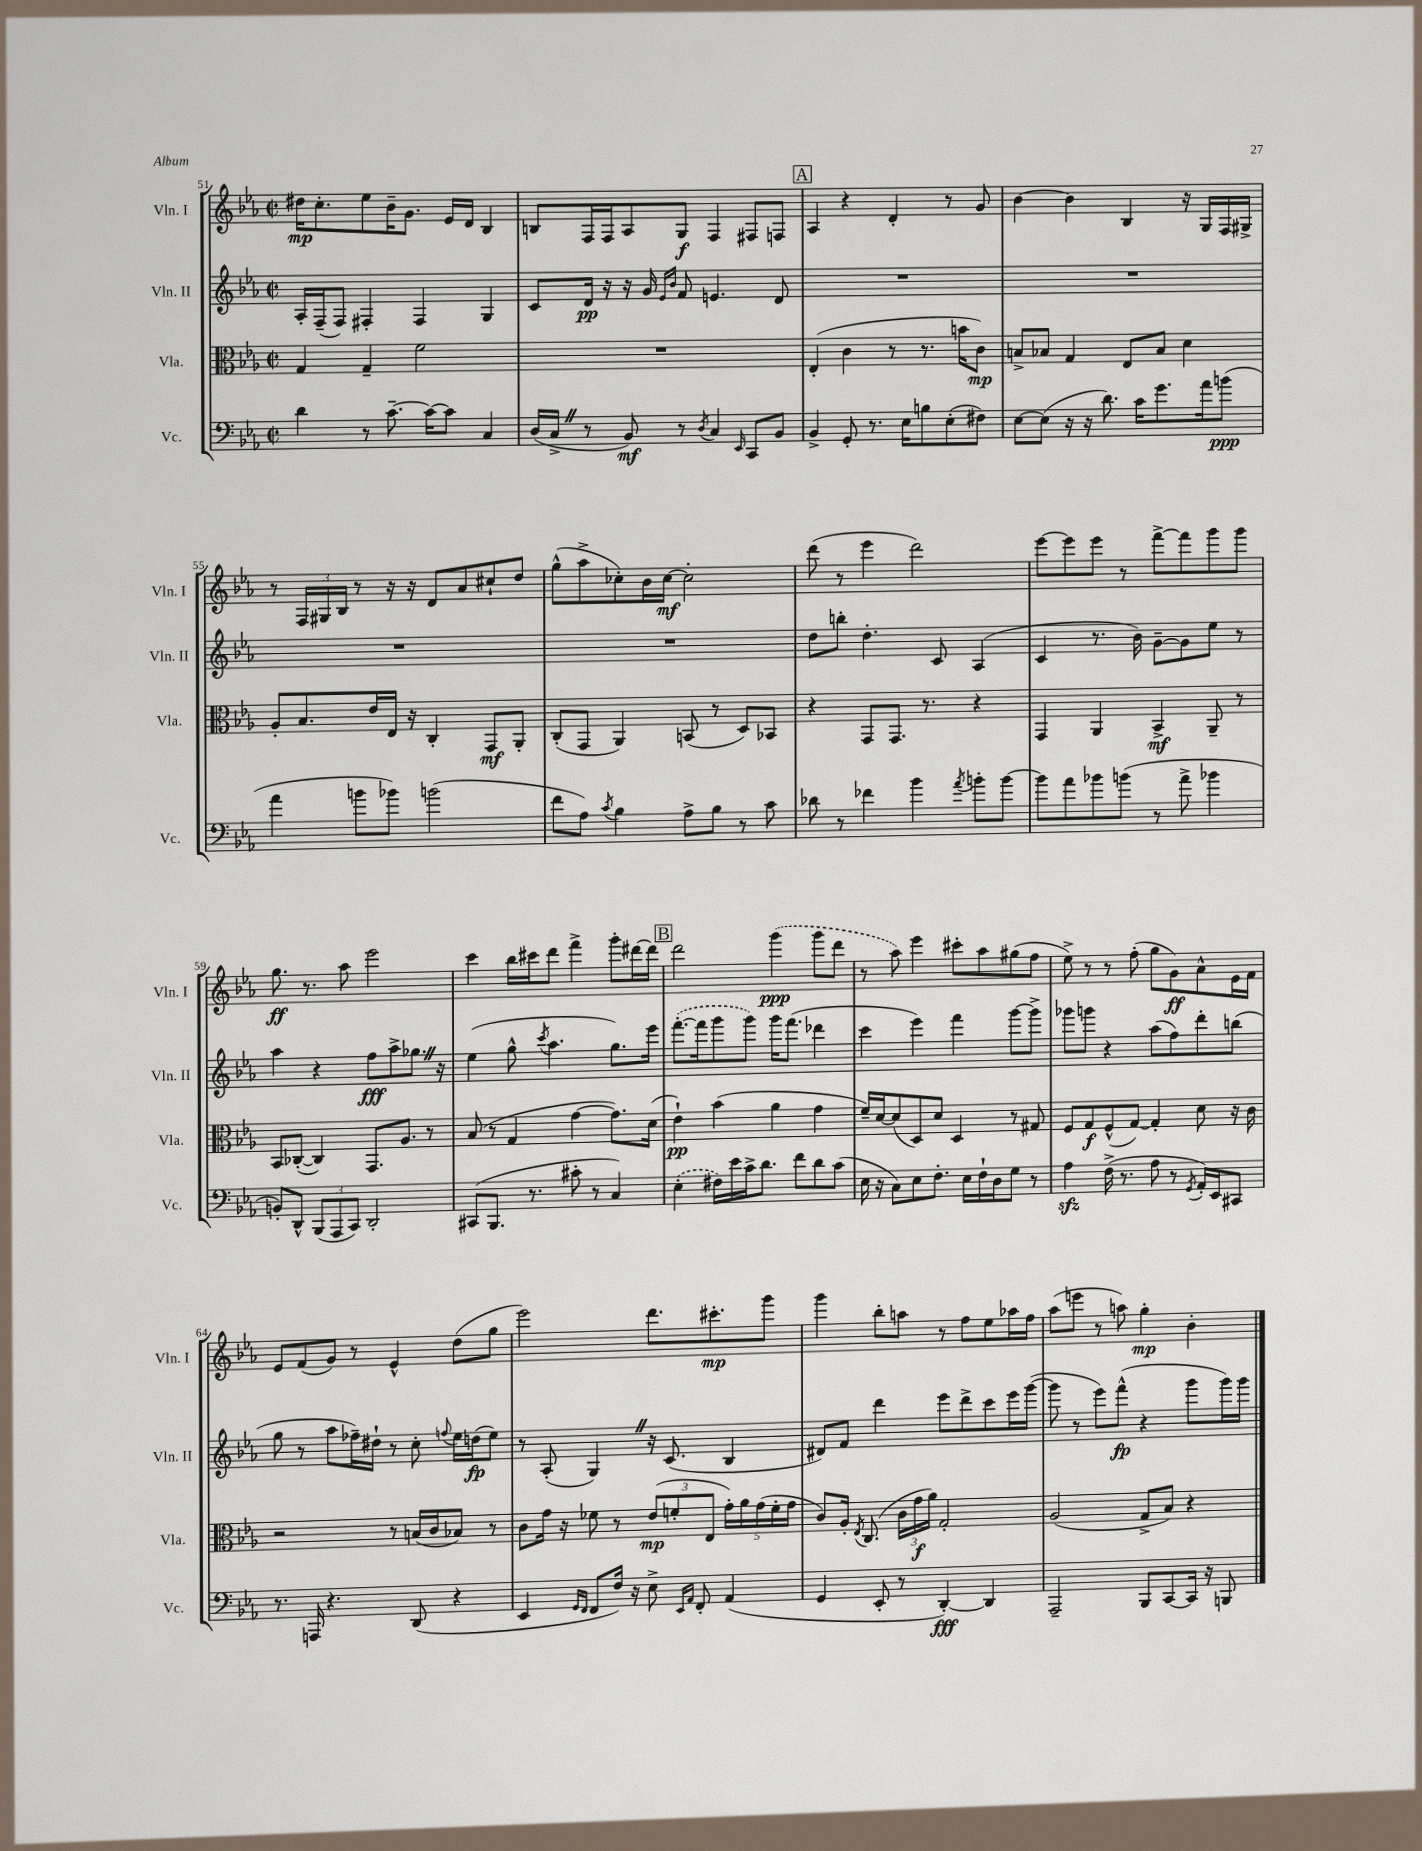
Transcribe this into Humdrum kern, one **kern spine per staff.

**kern	**dynam	**kern	**dynam	**kern	**dynam	**kern	**dynam
*part4	*part4	*part3	*part3	*part2	*part2	*part1	*part1
*staff4	*staff4	*staff3	*staff3	*staff2	*staff2	*staff1	*staff1
*I"Vc.	*	*I"Vla.	*	*I"Vln. II	*	*I"Vln. I	*
*I'Vc.	*	*I'Vla.	*	*I'Vln. II	*	*I'Vln. I	*
*clefF4	*	*clefC3	*	*clefG2	*	*clefG2	*
*k[b-e-a-]	*	*k[b-e-a-]	*	*k[b-e-a-]	*	*k[b-e-a-]	*
*M2/2	*	*M2/2	*	*M2/2	*	*M2/2	*
*met(c|)	*	*met(c|)	*	*met(c|)	*	*met(c|)	*
=51	=51	=51	=51	=51	=51	=51	=51
4d\	.	4G/	.	16A-'/LL	.	16dd#X\KL	mp
.	.	.	.	(16F~/J	.	8.cc'\	.
.	.	.	.	8F/J)	.	.	.
8r	.	4G~/	.	4F#X'/	.	8ee-\	.
[8.c~\	.	.	.	.	.	16b-~\K	.
.	.	.	.	.	.	8.g\J	.
.	.	2f\	.	4F#/	.	.	.
16c\KL_	.	.	.	.	.	.	.
8c\J]	.	.	.	.	.	16e-/LL	.
.	.	.	.	.	.	16d/JJ	.
4C/	.	.	.	4G/	.	4B-/	.
=52	=52	=52	=52	=52	=52	=52	=52
(16D/LL	.	1r	.	8c/L	.	8Bn/L	.
16C^Z/JJ	.	.	.	.	.	.	.
8r	.	.	.	16d/Jk	pp	16F/L	.
.	.	.	.	16r	.	16F/J	.
8BB-/)	mf	.	.	16r	.	8A-/	.
.	.	.	.	16g/	.	.	.
.	.	.	.	16qqe-/LL	.	.	.
.	.	.	.	16qqb-/JJ	.	.	.
8r	.	.	.	8f/	.	8G/J	f
8qD/	.	.	.	.	.	.	.
4C/	.	.	.	4.en/	.	4F/	.
16qqEE-/	.	.	.	.	.	.	.
8CC/L	.	.	.	.	.	8F#X/L	.
8BB-/J	.	.	.	8d/	.	8Fn/J	.
!!LO:REH:place=s1:t=A
=53	=53	=53	=53	=53	=53	=53	=53
4BB-^/	.	(4E-'/	.	1r	.	4A-/	.
8GG'/	.	4c\	.	.	.	4r	.
8.r	.	.	.	.	.	.	.
.	.	8r	.	.	.	4d'/	.
16E-\KL	.	.	.	.	.	.	.
8Bn\	.	8.r	.	.	.	.	.
(8E-'\	.	.	.	.	.	8r	.
.	.	16bn\KL	.	.	.	.	.
8F#X\J)	.	8c\J)	mp	.	.	8g/	.
=54	=54	=54	=54	=54	=54	=54	=54
[8E-\L	.	8Bn^/L	.	1r	.	[4b-\	.
(8E-\J]	.	8B-X/J	.	.	.	.	.
16r	.	4G/	.	.	.	4b-\]	.
16r	.	.	.	.	.	.	.
8.d\)	.	.	.	.	.	.	.
.	.	8E-/L	.	.	.	4B-/	.
16c\KL	.	.	.	.	.	.	.
8.g\	.	8B-/J	.	.	.	.	.
.	.	4d\	.	.	.	16r	.
16a-\k	.	.	.	.	.	16G/LL	.
(8bn\J	ppp	.	.	.	.	16F/	.
.	.	.	.	.	.	16G#X^/JJ	.
!!LO:LB:g=z
=55	=55	=55	=55	=55	=55	=55	=55
4a-\	.	8A-'/L	.	1r	.	8r	.
.	.	8.B-/	.	.	.	24F/LL	.
.	.	.	.	.	.	24G#X/	.
.	.	.	.	.	.	24B-/JJ	.
8bn\L	.	.	.	.	.	8r	.
.	.	16e-/L	.	.	.	.	.
8b-X\J)	.	16E-/JJ	.	.	.	16r	.
.	.	16r	.	.	.	16r	.
(2bn\	.	4C'/	.	.	.	8d/L	.
.	.	.	.	.	.	8a-/	.
.	.	8GG/L	mf	.	.	8cc#X`/	.
.	.	8AA-'/J	.	.	.	8dd/J	.
=56	=56	=56	=56	=56	=56	=56	=56
8f\L	.	(8C'/L	.	1r	.	(8gg^^\L	.
8A-\J)	.	8GG/J	.	.	.	8aa-^\	.
8qc/	.	.	.	.	.	.	.
4B-\	.	4AA-/)	.	.	.	8cc-X'\)	.
.	.	.	.	.	.	16b-\L	.
.	.	.	.	.	.	[16cc-\JJ	mf
8A-^\L	.	(8BBn/	.	.	.	2cc-'\]	.
8B-\J	.	8r	.	.	.	.	.
8r	.	8D/L)	.	.	.	.	.
8c\	.	8BB-X/J	.	.	.	.	.
=57	=57	=57	=57	=57	=57	=57	=57
8d-X\	.	4r	.	8dd\L	.	(8ddd\	.
8r	.	.	.	8bbn'\J	.	8r	.
4f-X\	.	8GG/L	.	4.dd'\	.	4eee-\	.
.	.	8.GG/J	.	.	.	.	.
4b-\	.	.	.	.	.	2ddd\)	.
.	.	8.r	.	.	.	.	.
.	.	.	.	8c/	.	.	.
8qa-/	.	.	.	.	.	.	.
8bn'\L	.	4r	.	(4A-/	.	.	.
[8b\J	.	.	.	.	.	.	.
=58	=58	=58	=58	=58	=58	=58	=58
8b\L]	.	4GG/	.	4c/	.	[8eee-\L	.
8a-\	.	.	.	.	.	8eee-\]	.
8b-X\	.	4AA-/	.	8.r	.	8eee-\J	.
(8bn\J	.	.	.	.	.	8r	.
.	.	.	.	16b-\)	.	.	.
8r	.	4BB-^/	mf	[8g~\L	.	[8fff^\L	.
8a-^\	.	.	.	8g\]	.	8fff\]	.
4b-X\	.	8AA-~/	.	8ee-\J	.	8ggg\	.
.	.	8r	.	8r	.	8ggg\J	.
!!LO:LB:g=z
=59	=59	=59	=59	=59	=59	=59	=59
8BBn'/L)	.	8BB-/L	.	4aa-\	.	8.gg\	ff
8DD^^/J	.	([8C-X'/J	.	.	.	.	.
.	.	.	.	.	.	8.r	.
(12BBB-/L	.	4C-/])	.	4r	.	.	.
12AAA-/	.	.	.	.	.	.	.
.	.	.	.	.	.	8aa-\	.
12CC/J)	.	.	.	.	.	.	.
2DD'/	.	8.GG/L	.	8ff\L	fff	2eee-\	.
.	.	.	.	8aa-^\	.	.	.
.	.	8.A-/J	.	.	.	.	.
.	.	.	.	8.gg-XZ\J	.	.	.
.	.	8r	.	.	.	.	.
.	.	.	.	16r	.	.	.
=60	=60	=60	=60	=60	=60	=60	=60
(8CC#X/L	.	(8B-/	.	(4ee-\	.	4ccc\	.
8.BBB-/J	.	8r	.	.	.	.	.
.	.	4G/	.	8gg^^\	.	16bb-\LL	.
8.r	.	.	.	.	.	16ccc#X\J	.
.	.	.	.	8qccc/	.	.	.
.	.	.	.	4.aa-\	.	8ddd\J	.
8c#X'\	.	[4g\	.	.	.	4fff^\	.
8r	.	.	.	.	.	.	.
4C/)	.	8.g\L])	.	8.gg\L)	.	8ggg'\L	.
.	.	.	.	.	.	[16ddd#X\L	.
.	.	(16d\Jk	.	16eee-\Jk	.	16ddd#\JJ]	.
!!LO:REH:place=s1:t=B
=61	=61	=61	=61	=61	=61	=61	=61
(4E-'\	.	4e-`\)	pp	([8.fff'\L	.	2ddd\	.
.	.	.	.	16fff\k]	.	.	.
16F#X\LL)	.	(4b-\	.	8ggg\	.	.	.
16e-\	.	.	.	.	.	.	.
16c^\J	.	.	.	8ggg\J)	.	.	.
8.d\J	.	.	.	.	.	.	.
.	.	4a-\	.	16ggg\KL	.	(4ggg\	ppp
.	.	.	.	(8.fff\J	.	.	.
8f\L	.	.	.	.	.	.	.
8d\	.	4g\	.	4ddd-X\	.	8ggg\L	.
(8c\J	.	.	.	.	.	8ddd\J	.
=62	=62	=62	=62	=62	=62	=62	=62
16E-\	.	16f~/LL)	.	4ccc\	.	8r	.
16r	.	[16d/J	.	.	.	.	.
8C\L)	.	(8d/]	.	.	.	8aa-\)	.
8E-\	.	8D/)	.	4eee-\)	.	4eee-\	.
8.F'\J	.	8d/J	.	.	.	.	.
.	.	4D/	.	4fff\	.	8ccc#X'\L	.
16E-\LL	.	.	.	.	.	.	.
16F`\	.	.	.	.	.	8aa-\	.
16D\J	.	.	.	.	.	.	.
8G\J	.	8r	.	[8ggg\L	.	(8gg#X\	.
8r	.	8G#X/	.	8ggg^\J]	.	8ff\J	.
=63	=63	=63	=63	=63	=63	=63	=63
4A-zz\	.	8F/L	.	8ggg-X\L	.	8ee-^\)	.
.	.	8G/	f	8gggn\J	.	8r	.
(16F^\	.	(8F^^/	.	4r	.	8r	.
8.r	.	.	.	.	.	.	.
.	.	[8G/J)	.	.	.	(8ff'\	.
8A-\	.	4G'/]	.	(8aa-\L	.	8gg\L	.
8r	.	.	.	8ff\)	.	8g\)	ff
8qGG/	.	.	.	.	.	.	.
16AA-'/LL)	.	8d\	.	8ddd'\	.	8a-^^\	.
16EE-/J	.	.	.	.	.	.	.
8CC#X/J	.	16r	.	(8bbn\J	.	16e-\L	.
.	.	16c\	.	.	.	16f\JJ	.
!!LO:LB:g=z
=64	=64	=64	=64	=64	=64	=64	=64
8.r	.	2r	.	8gg\	.	8e-/L	.
.	.	.	.	8r	.	(8f/	.
16AAAn/	.	.	.	.	.	.	.
4.r	.	.	.	8aa-\L	.	8g/J)	.
.	.	.	.	16ff-X~\L)	.	8r	.
.	.	.	.	16dd#X`\JJ	.	.	.
.	.	8r	.	8r	.	4e-^^/	.
(8DD/	.	(16Bn/LL	.	8cc'\	.	.	.
.	.	16c/J	.	.	.	.	.
.	.	.	.	8qqffn/	.	.	.
4r	.	8B-X/J)	.	16ee-\LL	.	(8dd\L	.
.	.	.	.	(16ddn\J	fp	.	.
.	.	8r	.	8ee-\J)	.	8gg\J	.
=65	=65	=65	=65	=65	=65	=65	=65
4EE-/	.	8c\L	.	8r	.	2eee-\)	.
.	.	16g\Jk	.	(8A-'/	.	.	.
.	.	16r	.	.	.	.	.
16qqGG/LL	.	.	.	.	.	.	.
16qqFF/JJ	.	.	.	.	.	.	.
8FF/L	.	8f-X\	.	4GZ/)	.	.	.
16F/Jk)	.	8r	.	.	.	.	.
16r	.	.	.	.	.	.	.
8E-^\	.	(12e-/L	mp	16r	.	8.ddd\L	.
.	.	.	.	(8.c/	.	.	.
.	.	12fn'/	.	.	.	.	.
16qqEE-/LL	.	.	.	.	.	.	.
16qqAA-/JJ	.	.	.	.	.	.	.
8FF'/	.	.	.	.	.	.	.
.	.	12E-/J	.	.	.	.	.
.	.	.	.	.	.	8.ccc#X'\	mp
(4AA-/	.	20g'\LL)	.	4B-/	.	.	.
.	.	20a-\	.	.	.	.	.
.	.	(20g\	.	.	.	.	.
.	.	.	.	.	.	8ggg\J	.
.	.	20f'\	.	.	.	.	.
.	.	20g\JJ	.	.	.	.	.
=66	=66	=66	=66	=66	=66	=66	=66
4GG/	.	8c/L)	.	8d#X/L)	.	4ggg\	.
.	.	16A-'/Jk	.	8f/J	.	.	.
.	.	8qE-/	.	.	.	.	.
.	.	(8.C/	.	.	.	.	.
8EE-'/	.	.	.	4ddd\	.	8bb-'\L	.
8r	.	24c\LL	.	.	.	8aan\J	.
.	.	24g\	f	.	.	.	.
.	.	24a-\JJ)	.	.	.	.	.
[4DD'/)	fff	2G'/	.	8eee-\L	.	8r	.
.	.	.	.	8ddd^\	.	8ff\L	.
4DD/]	.	.	.	8ccc\	.	8ee-\	.
.	.	.	.	16eee-\L	.	16aa-X\L	.
.	.	.	.	([16ggg\JJ	.	16ff\JJ	.
=67	=67	=67	=67	=67	=67	=67	=67
2AAA-~/	.	(2A-/	.	8ggg\]	.	(8aa-\L	.
.	.	.	.	8r	.	8eeen\J	.
.	.	.	.	8eee-\L)	.	8r	.
.	.	.	.	(8fff^^\J	fp	8aan\)	.
8BBB-/L	.	8G^/L	.	4r	.	4gg'\	mp
[8CC/	.	8B-/J)	.	.	.	.	.
16CC/Jk]	.	4r	.	8ggg\L	.	4b-'\	.
16r	.	.	.	.	.	.	.
8BBBn/	.	.	.	16ggg\L)	.	.	.
.	.	.	.	16ggg\JJ	.	.	.
==	==	==	==	==	==	==	==
*-	*-	*-	*-	*-	*-	*-	*-
